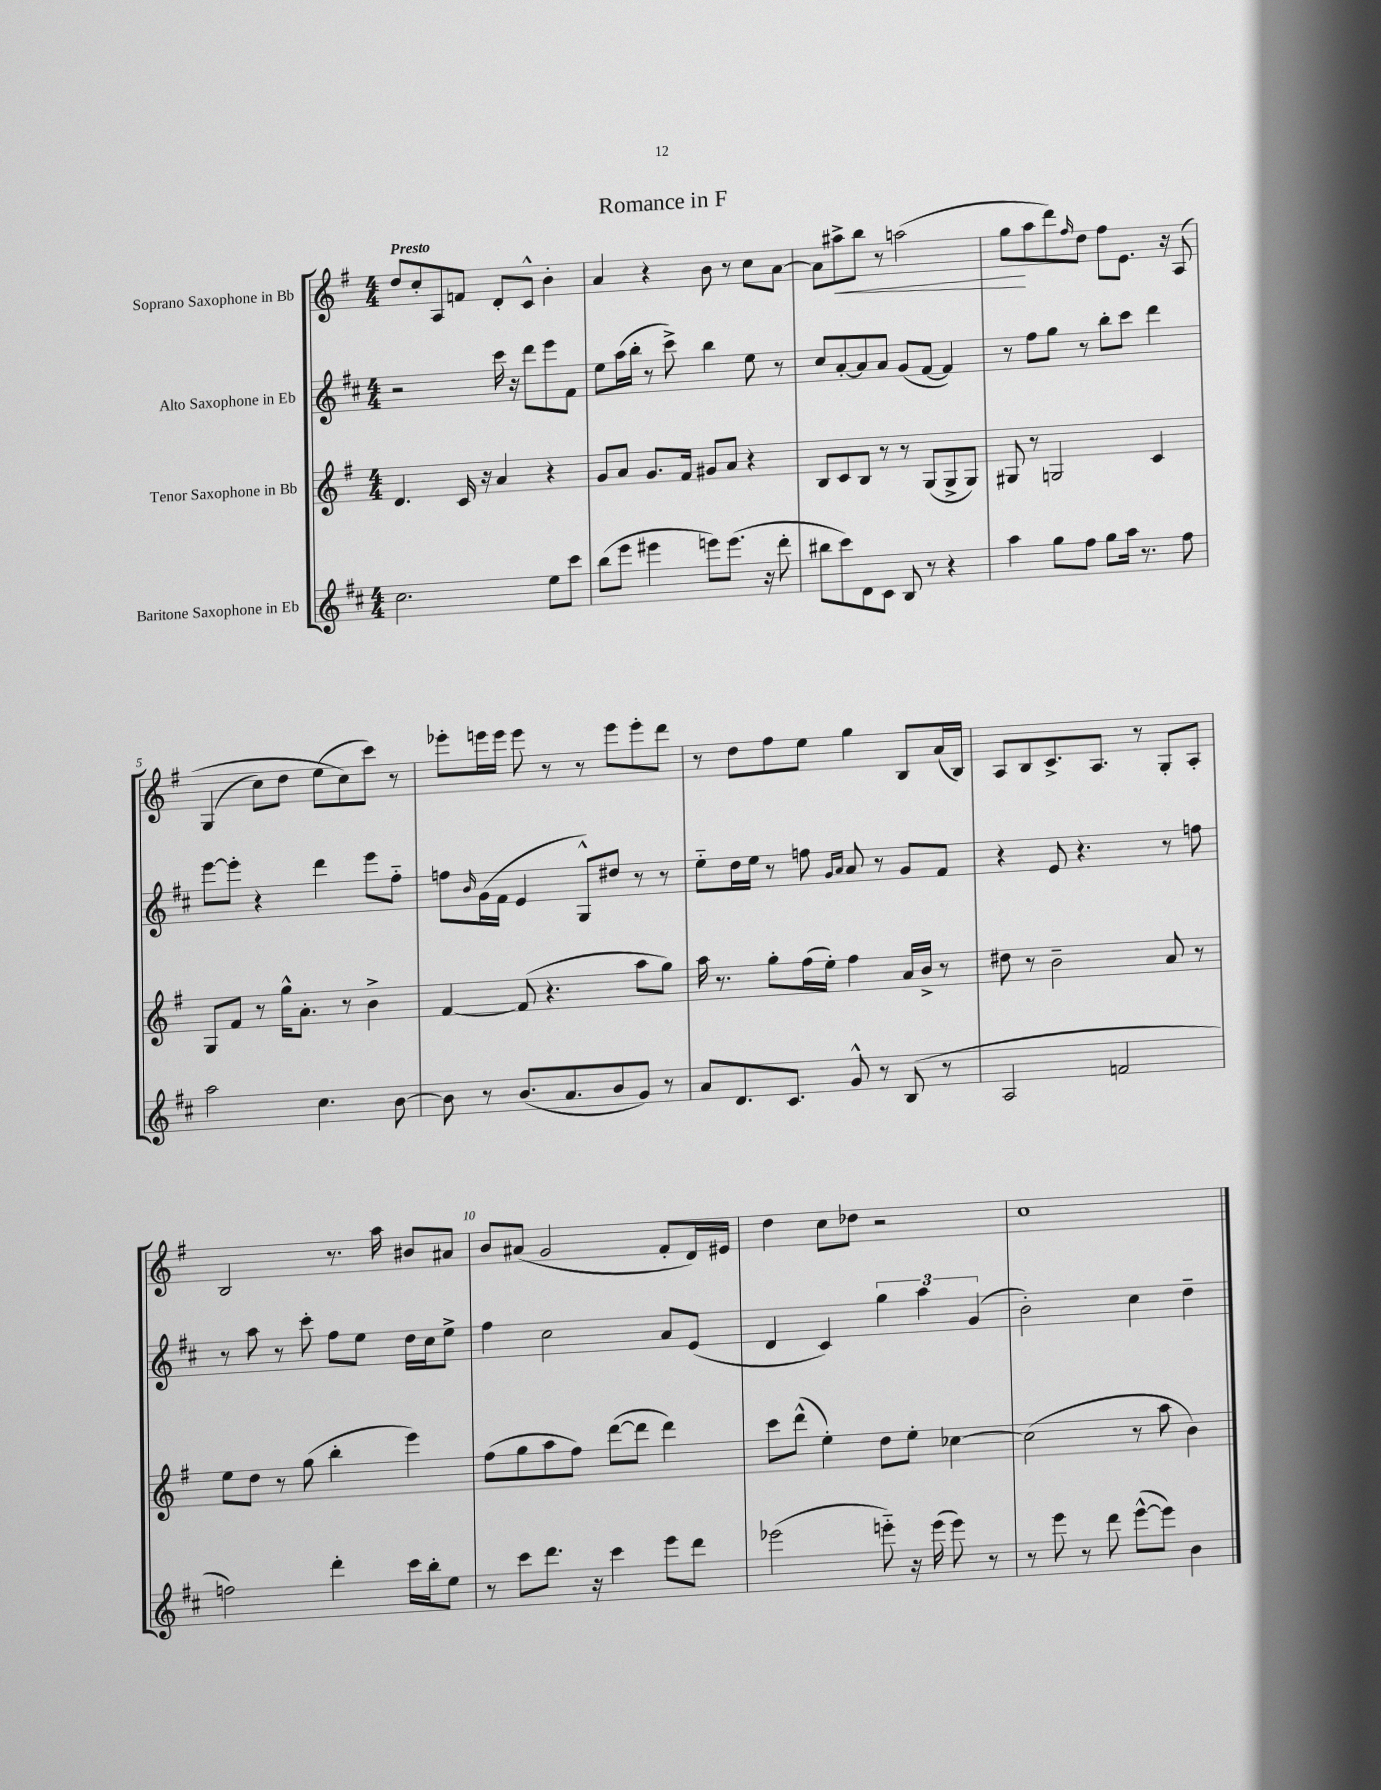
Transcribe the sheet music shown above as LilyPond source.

\header { title = "Romance in F" }
<<
\new StaffGroup <<
\new Staff = "s0" \with { instrumentName = "Soprano Saxophone in Bb" } {
    \clef treble \key g \major \numericTimeSignature \time 4/4 \tempo "Presto"
    d''8 c''8-. a8 f'8 d'8-. c'8-^ b'4-. |
    a'4 r4 b'8 r8 c''8 a'8~ |
    a'8 ais''8->\< b''8 r8 a''2( |
    g''8\! a''8 d'''8) \grace { fis''16 } d''8 fis''8 e'8. r16 a8\( |
    g4( c''8) d''8 e''8( c''8\) c'''8) r8 |
    ees'''8-. e'''16 e'''16 e'''8 r8 r8 e'''8 e'''8-. d'''8 |
    r8 d''8 fis''8 e''8 g''4 b8 a'16( b16) |
    a8 b8 c'8.-> a8. r8 g8-. a8-. |
    b2 r8. a''16 bis'8 ais'8 |
    b'8 ais'8( g'2 fis'8-. d'16) eis'16 |
    d''4 c''8 des''8 r2 |
    c''1 \bar "|." |
}
\new Staff = "s1" \with { instrumentName = "Alto Saxophone in Eb" } {
    \clef treble \key d \major \numericTimeSignature \time 4/4
    r2 cis'''16 r16 d'''8 e'''8 fis'8 |
    e''8 a''16( b''16-. r8 cis'''8->) b''4 e''8 r8 |
    cis''8 a'8~-. a'8 a'8 g'8( fis'8~ fis'4) |
    r8 fis''8 g''8 r8 b''8-. cis'''8 d'''4 |
    e'''8~ e'''8-. r4 d'''4 e'''8 fis''8-_ |
    f''8 \grace { b'16 } g'16( fis'16 e'4 g8-^) dis''8 r8 r8 |
    e''8-_ d''16 e''16 r8 f''8 \grace { g'16 a'16 } a'8 r8 g'8 fis'8 |
    r4 e'8 r4. r8 f''8 |
    r8 a''8 r8 cis'''8-. fis''8 e''8 d''16 cis''16 e''8-> |
    fis''4 cis''2 a'8 e'8( |
    d'4 cis'4) \tuplet 3/2 { g''4 a''4 g'4( } |
    b'2-.) cis''4 d''4-- \bar "|." |
}
\new Staff = "s2" \with { instrumentName = "Tenor Saxophone in Bb" } {
    \clef treble \key g \major \numericTimeSignature \time 4/4
    d'4. c'16 r16 a'4 r4 |
    g'8 a'8 g'8. fis'16 gis'8 a'8 r4 |
    b8 c'8 b8 r8 r8 g8( g8-> g8) |
    gis8 r8 g2 c'4 |
    g8 fis'8 r8 g''16-^ a'8.-. r8 b'4-> |
    fis'4~ fis'8( r4. a''8 g''8) |
    a''16 r8. g''8-. fis''16( e''16-.) fis''4 a'16 b'16-> r8 |
    dis''8 r8 b'2-- a'8 r8 |
    e''8 d''8 r8 g''8( b''4-. e'''4) |
    fis''8( g''8 a''8 fis''8) d'''8~( d'''8 d'''4) |
    c'''8 d'''8-^( e''4-.) d''8 e''8-. ces''4~ |
    ces''2( r8 a''8 b'4) \bar "|." |
}
\new Staff = "s3" \with { instrumentName = "Baritone Saxophone in Eb" } {
    \clef treble \key d \major \numericTimeSignature \time 4/4
    cis''2. e''8 cis'''8 |
    b''8( e'''8 eis'''4 e'''8) e'''8.( r16 d'''8-. |
    bis''8 cis'''8) d'8 cis'8 b8 r8 r4 |
    a''4 g''8 fis''8 g''8 a''16 r8. fis''8 |
    a''2 cis''4. b'8~ |
    b'8 r8 b'8.( a'8. b'8 g'8) r8 |
    a'8 d'8. cis'8. g'8-^ r8 b8( r8 |
    a2 f'2 |
    f''2) d'''4-. cis'''16 b''16-. e''8 |
    r8 cis'''8 d'''8. r16 cis'''4 e'''8 d'''8 |
    ees'''2( e'''8-_) r16 e'''16( e'''8) r8 |
    r8 e'''8 r8 d'''8 e'''8~-^( e'''8) b'4 \bar "|." |
}
>>
>>
\layout { \context { \Score \override BarNumber.break-visibility = ##(#f #t #t) barNumberVisibility = #(every-nth-bar-number-visible 5) } }
